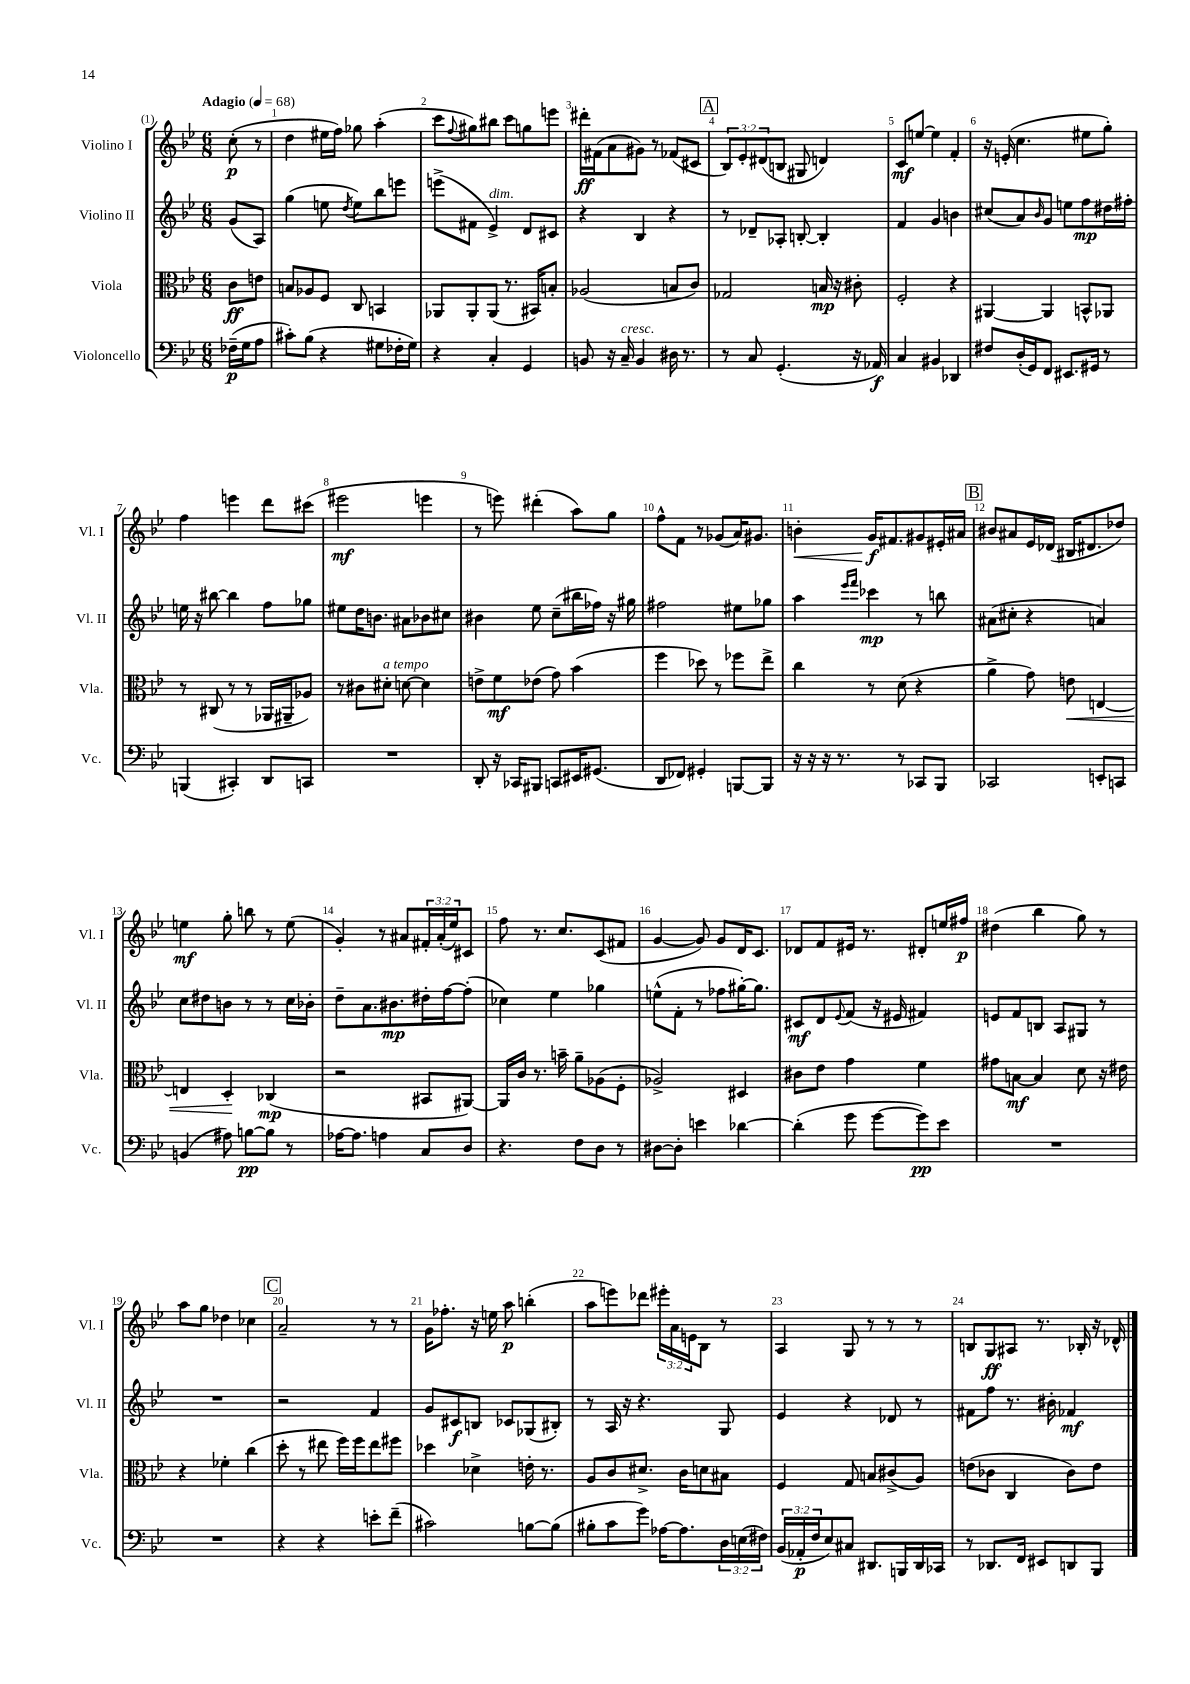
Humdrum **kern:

**kern	**kern	**kern	**kern
*staff4	*staff3	*staff2	*staff1
*clefF4	*clefC3	*clefG2	*clefG2
*k[b-e-]	*k[b-e-]	*k[b-e-]	*k[b-e-]
*M6/8	*M6/8	*M6/8	*M6/8
*MM68	*MM68	*MM68	*MM68
(16F-~\LL	8c\L	(8g/L	(8cc'\
16G\J	.	.	.
8A\J	8e\J	8A/J)	8r
=	=	=	=
8c#'\L)	8B/L	(4gg\	4dd\
(8B-\J	8A-/	.	.
4r	8F/J	8ee\	16ee#\LL
.	.	.	16ff\JJ)
.	.	8qdd/	.
.	8C/	8ee\L)	8gg-\
8G#\L	4BB/	8bb-\	(4aa'\
16F-'\L	.	8eee\J	.
16G#\JJ)	.	.	.
=	=	=	=
4r	8AA-/L	(8eee^\L	8ccc\L
.	.	.	8qqff/
.	8AA-'/	8f#\J	8gg#\)
4C'/	(8AA-/J	4e-^/)	8bb#\J
.	8.r	.	8ccc\L
4GG/	.	8d/L	8gg\
.	16BB#/LK)	.	.
.	8B'/J	8c#/J	8eee\J
=	=	=	=
8BB/	(2A-/	4r	16ddd#'\LL
.	.	.	(16f#\J
16r	.	.	8a\
16C~/	.	.	.
4BB/	.	4B-/	8g#\J)
.	.	.	8r
16D#\	8B/L	4r	(8f-/L
8.r	.	.	.
.	8c/J)	.	8c#/J
=	=	=	=
8r	2G-/	8r	12B-/L)
.	.	.	12e-'/
8C/	.	8d-~/L	.
.	.	.	(12d#/
(4.GG'/	.	8A-'/J	8B/J
.	.	[8B'/	8G#/
.	16B/	4B'/]	4d/)
.	16r	.	.
16r	8c#'\	.	.
16AA-/)	.	.	.
=	=	=	=
4C/	2F'/	4f/	8c/L
.	.	.	[8ee/J
4BB#/	.	4g/	4ee\]
4DD-/	4r	4b\	4f'/
=	=	=	=
8F#/L	[4AA#/	(8cc#/L	16r
.	.	.	(16e'/
(16D'/L	.	8a/)	4.cc\
16GG/J)	.	.	.
.	.	16qqb-/	.
8FF/J	4AA#/]	8g/J	.
8.EE#/L	.	8ee\L	.
.	8BB^^/L	8ff\	8ee#\L
16GG#/Jk	.	.	.
8r	8AA-/J	16dd#\L	8gg'\J)
.	.	16ff#'\JJ	.
=	=	=	=
(4BBB/	8r	16ee\	4ff\
.	.	16r	.
.	(8C#/	[8bb#\	.
4CC#'/)	8r	4bb#\]	4eee\
.	8r	.	.
8DD/L	16AA-/LL	8ff\L	8ddd\L
.	16AA#~/J	.	.
8CC/J	8A-/J)	8gg-\J	(8ccc#\J
=	=	=	=
2.r	8r	8ee#\L	2eee#\
.	8c#\L	16dd\K	.
.	.	8.b\J	.
.	8d#'\J	.	.
.	[8d\	8a#\L	.
.	4d\]	8b-\	4eee\
.	.	8cc#\J	.
=	=	=	=
8DD'/	8e^\L	4b#\	8r
16r	8f\	.	8eee\)
16CC-/LK	.	.	.
8BBB#/J	(8e-\J	8ee-\	(4ddd#'\
8CC/L	8g\)	(8cc~\L	.
16EE#/K	(4b-\	16bb#\L	8aa\L)
(8.GG#/J	.	16ff-\JJ)	.
.	.	16r	8gg\J
.	.	16gg#\	.
=	=	=	=
8DD/L	4ff\	2ff#\	8ff^^\L
8FF-/J)	.	.	8f\J
4GG#'/	8dd-\)	.	8r
.	8r	.	(8g-/L
[8BBB/L	8ff-\L	8ee#\L	16a/K)
.	.	.	8.g#/J
8BBB/]J	8ee-^\J	8gg-\J	.
=	=	=	=
16r	4cc\	4aa\	4b'\
16r	.	.	.
16r	.	.	.
8.r	.	.	.
.	.	16qqeee-/LL	.
.	.	16qqfff/JJ	.
.	8r	4ccc-\	16g/LK
.	.	.	8.f#/
8r	(8d\	.	.
8CC-/L	4r	8r	8g#/
8BBB-/J	.	8bb\	16e#'/L
.	.	.	16a#/JJ
=	=	=	=
2CC-/	4a^\	(8a#\L	8b#/L
.	.	8cc#'\J	8a#/
.	8g\)	4r	16e-/L
.	.	.	(16d-/JJ
.	8e\	.	16B#/LK
.	.	.	8.d#/
8EE'/L	[4E/	4a/)	.
8CC/J	.	.	8dd-/J)
=	=	=	=
(4BB/	4E/]	8cc\L	4ee\
.	.	8dd#\	.
8A#\)	4D'/	8b\J	8gg'\
[8B\L	.	8r	8bb\
8B\]J	(4C-/	8r	8r
8r	.	16cc\LL	(8ee\
.	.	16b-'\JJ	.
=	=	=	=
[16A-\LK	2r	8dd~\L	4g'/)
8.A-\]J	.	.	.
.	.	8.a\	.
4A\	.	.	8r
.	.	8.b#\	.
.	.	.	8a#/L
8C/L	8BB#/L	16dd#'\L	24f#'/L
.	.	.	(24a#'/
.	.	[16ff\J	.
.	.	.	24ee-/J)
8D/J	[8AA#/J)	(8ff'\]J	8c#/J
=	=	=	=
4.r	16AA#/]LL	4cc-\)	8ff\
.	16c/JJ	.	.
.	8.r	.	8.r
.	.	4ee-\	.
.	16b~\	.	8.cc/L
8F\L	8a~\L	.	.
8D\J	(8A-\	4gg-\	(8c/
8r	8F'\J	.	8f#/J
=	=	=	=
[8D#\L	2A-^/)	(8ee^^\L	[4g/
8D#'\]J	.	8f'\J	.
4e\	.	8r	8g/])
.	.	8ff-\L	8g/L
[4d-\	4D#/	[16gg#'\K)	16d/K
.	.	8.gg#\]J	8.c/J
=	=	=	=
(4d-'\]	8c#\L	8c#/L	8d-/L
.	8e-\J	8d/	8f/
.	.	8qqe-/	.
8g\	4g\	(8f/J	16e#/Jk
.	.	.	8.r
[8g\L	.	16r	.
.	.	16e#/	.
8g\])	4f\	4f#/)	8d#'/L
8e-\J	.	.	16ee/L
.	.	.	16ff#/JJ
=	=	=	=
2.r	8g#\L	8e/L	(4dd#\
.	[8B\J	8f/	.
.	4B/]	8B/J	4bb-\
.	.	8A/L	.
.	8d\	8G#/J	8gg\)
.	16r	8r	8r
.	16e#\	.	.
=	=	=	=
2.r	4r	2.r	8aa\L
.	.	.	8gg\J
.	4f-'\	.	4dd-\
.	(4cc\	.	4cc-\
=	=	=	=
4r	8dd'\	2r	2a~/
.	8r	.	.
4r	8ee#\	.	.
.	16ff\LL)	.	.
.	16ff\J	.	.
8e'\L	8ee#\	4f/	8r
(8f~\J	8ff#\J	.	8r
=	=	=	=
2c#\)	4dd-\	8g/L	16g\LK
.	.	.	8.ff-'\J
.	.	8c#/	.
.	4d-^\	8B/J	16r
.	.	.	16ee\
.	.	8c-/L	8aa\
[8B\L	16e'\	(8G-/	(4bb'\
.	8.r	.	.
(8B\]J	.	8B#'/J)	.
=	=	=	=
8B#'\L	8A/L	8r	8aa\L
8c\	8c/	16A/	8eee\)
.	.	16r	.
8g\J)	8.d#^/J	4.r	8ddd-\J
[16A-\LK	.	.	24eee#'\LL
.	.	.	24a\
8.A-\]	16c\LK	.	.
.	.	.	24e\J
.	8d\	.	8B-\J
24D\L	8B#\J	8G/	8r
(24E\	.	.	.
24F#\JJ)	.	.	.
=	=	=	=
(24BB-/LL	4F/	4e-/	4A/
24AA-'/	.	.	.
24F/J	.	.	.
8E-/)	.	.	.
8C#/J	8G/	4r	8G/
8.DD#/L	8B/L	.	8r
.	(8c#^/	8d-/	8r
16BBB/L	.	.	.
16DD#/	8A/J)	8r	8r
16CC-/JJ	.	.	.
=	=	=	=
8r	(8e\L	8f#\L	8B/L
8.DD-/L	8c-\J	8ff\J	8G/
.	4C/	8.r	8A#/J
16FF/Jk	.	.	.
8EE#/L	.	.	8.r
.	.	16b#'\	.
8DD/	8c-\L)	4f-/	.
.	.	.	16B-'/
8BBB-/J	8e\J	.	16r
.	.	.	16d-^^/
==	==	==	==
*-	*-	*-	*-
